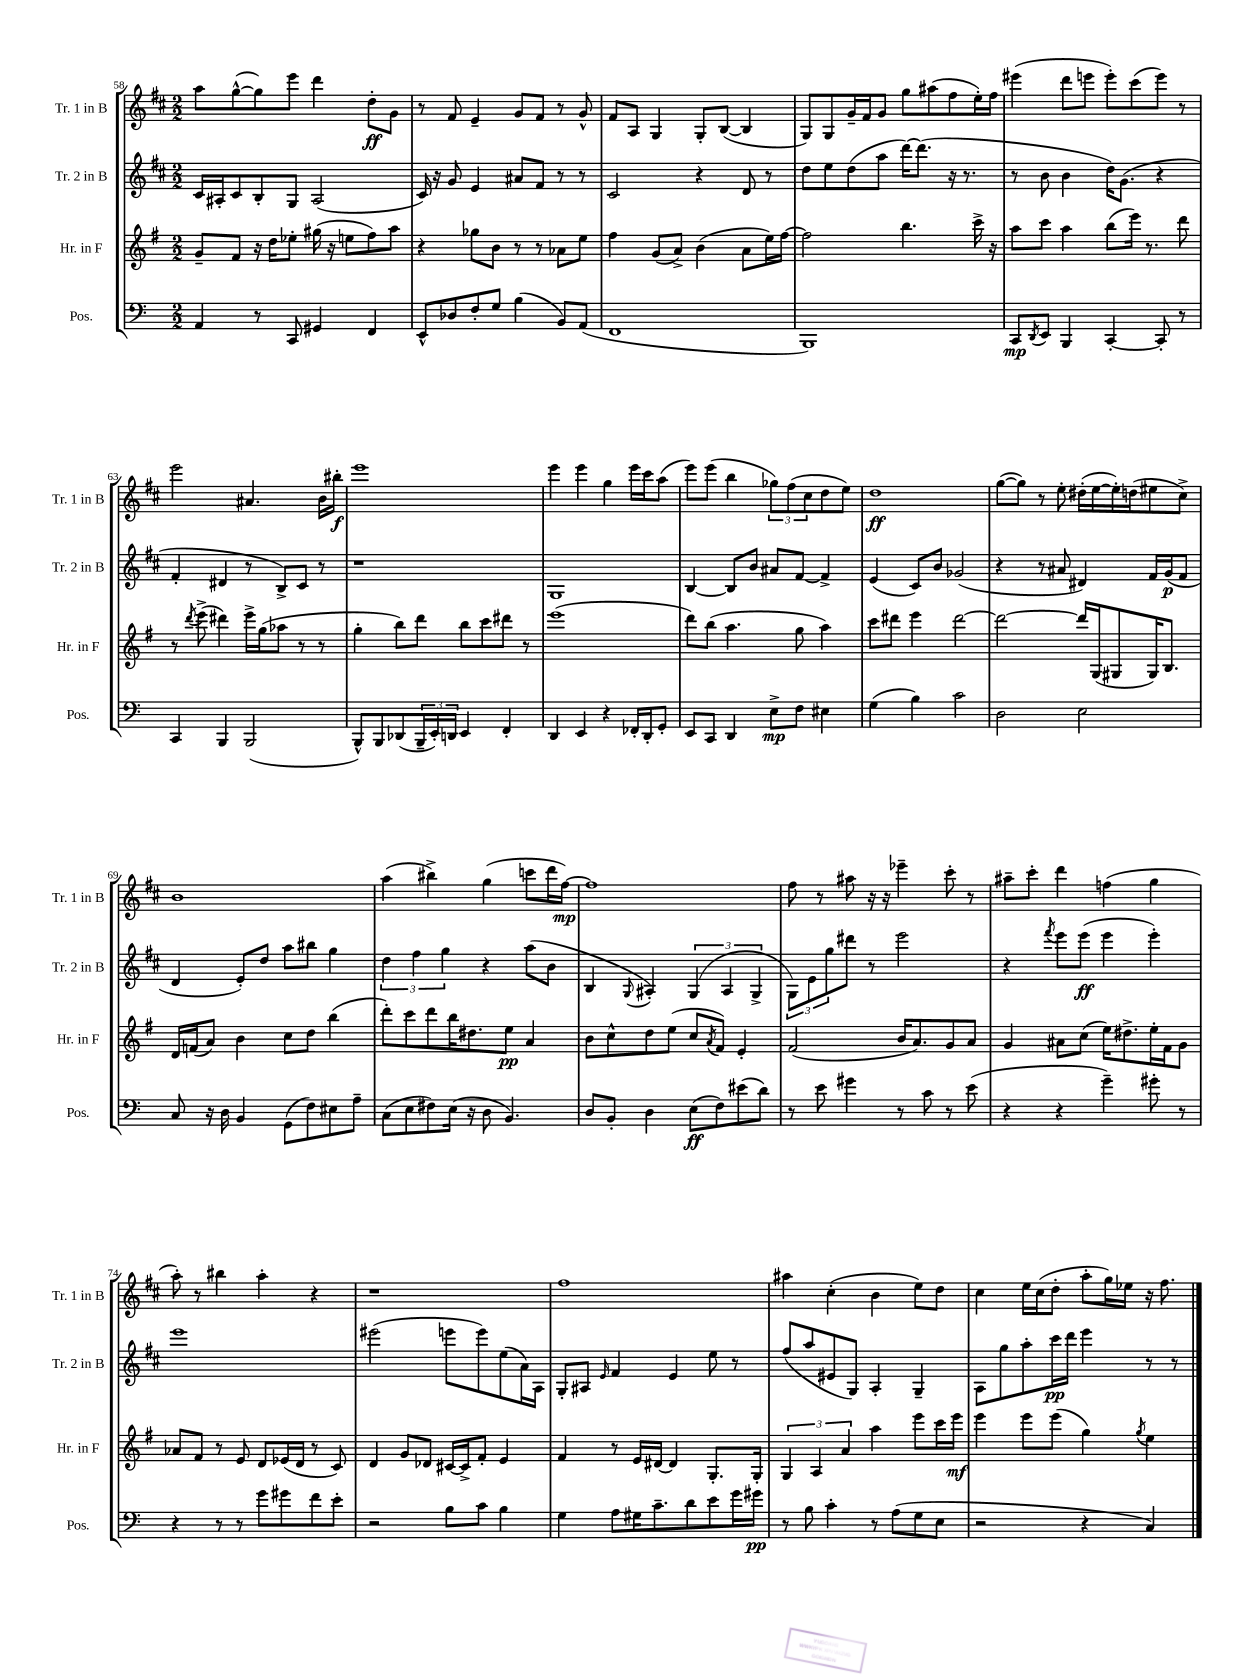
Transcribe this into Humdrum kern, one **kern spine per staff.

**kern	**kern	**kern	**kern
*staff4	*staff3	*staff2	*staff1
*clefF4	*clefG2	*clefG2	*clefG2
*k[]	*k[f#]	*k[f#c#]	*k[f#c#]
*M2/2	*M2/2	*M2/2	*M2/2
4AA	8g~	16c#	8aa
.	.	16A#'	.
.	8f#	8c#	([8gg^^
8r	16r	8B'	8gg])
.	16dd	.	.
8CC	8ee-'	8G	8eee
4GG#	(16gg#	(2A#	4ddd
.	16r	.	.
.	8ee	.	.
4FF	8ff#)	.	8dd'
.	8aa	.	8g
=	=	=	=
8EE^^	4r	16c#)	8r
.	.	16r	.
8D-	.	8g	8f#
8F'	8gg-	4e	4e~
8G	8b	.	.
(4B	8r	8a#	8g
.	8r	8f#	8f#
8BB)	8a-	8r	8r
(8AA	8ee	8r	8g^^
=	=	=	=
1FF	4ff#	2c#	8f#
.	.	.	8A
.	(8g	.	4G
.	8a^)	.	.
.	(4b	4r	8G'
.	.	.	([8B
.	8a	8d	4B]
.	16ee)	8r	.
.	[16ff#	.	.
=	=	=	=
1BBB)	2ff#]	8dd	8G)
.	.	8ee	8G
.	.	(8dd	16g~
.	.	.	16f#
.	.	8aa	8g
.	4.bb	[16ddd)	8gg
.	.	(8.ddd]	.
.	.	.	(8aa#
.	.	16r	8ff#
.	.	8.r	.
.	16ccc^	.	16ee')
.	16r	.	16ff#
=	=	=	=
8CC	8aa	8r	(4eee#
8qDD	.	.	.
8EE	8ccc	8b	.
4BBB	4aa	4b	8ddd
.	.	.	8eee
[4CC'	(8bb	16dd)	8eee')
.	.	(8.g	.
.	16eee)	.	(8ccc#
.	8.r	.	.
8CC']	.	4r	8eee)
8r	8ddd	.	8r
=	=	=	=
4CC	8r	4f#'	2eee
.	8qddd	.	.
.	(8eee^	.	.
4BBB	4ddd#)	4d#	.
(2BBB	16eee^	8r	4.a#
.	(16gg	.	.
.	8aa-	8B^)	.
.	8r	8c#	.
.	8r	8r	16b
.	.	.	16bb#'
=	=	=	=
8BBB^^)	4gg'	1r	1eee
8BBB	.	.	.
(8DD-	8bb)	.	.
24BBB~	8ddd	.	.
24EE')	.	.	.
24DD	.	.	.
4EE	8bb	.	.
.	8ccc	.	.
4FF'	8ddd#	.	.
.	8r	.	.
=	=	=	=
4DD	(1eee	1G	4eee
4EE	.	.	4eee
4r	.	.	4gg
16FF-'	.	.	16eee
16DD'	.	.	16ccc#
8GG'	.	.	(8aa
=	=	=	=
8EE	8ddd)	[4B	8eee)
8CC	(8bb	.	(8eee
4DD	4.aa	8B]	4bb
.	.	8b	.
8E^	.	8a#	12gg-)
.	.	.	(12ff#
8F	8gg	[8f#	.
.	.	.	12cc#
4E#	4aa)	4f#^]	8dd
.	.	.	8ee)
=	=	=	=
(4G	8ccc	(4e	1dd
.	8ddd#	.	.
4B)	4eee	8c#)	.
.	.	8b	.
2c	[2ddd#	(2g-	.
=	=	=	=
2D	2ddd#_	4r	([8gg
.	.	.	8gg])
.	.	8r	8r
.	.	8a#	8ee'
2E	16ddd#]	4d#)	(16dd#'
.	(16G	.	[16ee
.	8G#	.	16ee'])
.	.	.	(16dd
.	16G#)	16f#	8ee#
.	8.B	(16g	.
.	.	8f#	8cc#^)
=	=	=	=
8C	16d	4d	1b
.	(16f	.	.
16r	8a)	.	.
16D	.	.	.
4BB	4b	8e')	.
.	.	8dd	.
(8GG	8cc	8aa	.
8F)	8dd	8bb#	.
8E#	(4bb	4gg	.
8A~	.	.	.
=	=	=	=
(8C	8ddd')	6dd	(4aa
8E	8ccc	.	.
.	.	6ff#	.
8F#)	8ddd	.	4bb#^)
.	.	6gg	.
(16E	16bb	.	.
16r	8.dd#	.	.
8D	.	4r	(4gg
4.BB)	8ee	.	.
.	4a	(8aa	8ccc
.	.	8b	16ddd
.	.	.	[16ff#)
=	=	=	=
8D	8b	4B	1ff#]
8BB'	8cc^^	.	.
.	.	8qqG	.
4D	8dd	4A#')	.
.	(8ee	.	.
(8E	8cc	(6G	.
.	8qa	.	.
8F)	8f#)	.	.
.	.	6A#	.
(8e#	4e'	.	.
.	.	6G^	.
8d)	.	.	.
=	=	=	=
8r	(2f#	12G)	8ff#
.	.	12e	.
8e	.	.	8r
.	.	12gg	.
4g#	.	8ddd#	8aa#
.	.	8r	16r
.	.	.	16r
8r	16b	2eee	4eee-~
.	8.a)	.	.
8c	.	.	.
8r	8g	.	8ccc#'
(8e	8a	.	8r
=	=	=	=
4r	4g	4r	8aa#~
.	.	.	8ccc#'
.	.	8qfff#	.
4r	8a#	8eee	4ddd
.	(8cc	(8eee	.
4g~)	16ee)	4eee	(4ff
.	8.dd#^	.	.
8g#'	16ee'	4eee')	4gg
.	16f#	.	.
8r	8g	.	.
=	=	=	=
4r	8a-	1eee	8aa')
.	8f#	.	8r
8r	8r	.	4bb#
8r	8e	.	.
8g	8d	.	4aa'
8g#	(16e-	.	.
.	16d	.	.
8f	8r	.	4r
8e'	8c)	.	.
=	=	=	=
2r	4d	(2eee#	1r
.	8g	.	.
.	8d-	.	.
8B	[16c#	8eee	.
.	16c#^]	.	.
8c	8f#'	8eee)	.
4B	4e	(8ee	.
.	.	16a)	.
.	.	16A	.
=	=	=	=
4G	4f#	8G'	1ff#
.	.	8A#	.
.	.	16qqe	.
8A	8r	4f#	.
16G#	16e	.	.
8.c~	[16d#	.	.
.	4d#]	4e	.
8d	.	.	.
8e	8.G'	8ee	.
16g	.	8r	.
16g#	16G'	.	.
=	=	=	=
8r	6G	(8ff#	4aa#
8B	.	8aa	.
.	6A	.	.
4c'	.	8e#	(4cc#'
.	6a	.	.
.	.	8G)	.
8r	4aa	4A'	4b
(8A	.	.	.
8G	8eee	4G~	8ee)
8E	16ccc	.	8dd
.	16eee	.	.
=	=	=	=
2r	4eee	8A	4cc#
.	.	8gg	.
.	8eee	8aa'	16ee
.	.	.	(16cc#
.	(8eee	16ccc#	8dd'
.	.	16ddd	.
4r	4gg)	4eee	8aa'
.	.	.	16gg)
.	.	.	16ee-
.	8qgg	.	.
4C)	4ee	8r	16r
.	.	.	8.ff#
.	.	8r	.
==	==	==	==
*-	*-	*-	*-
